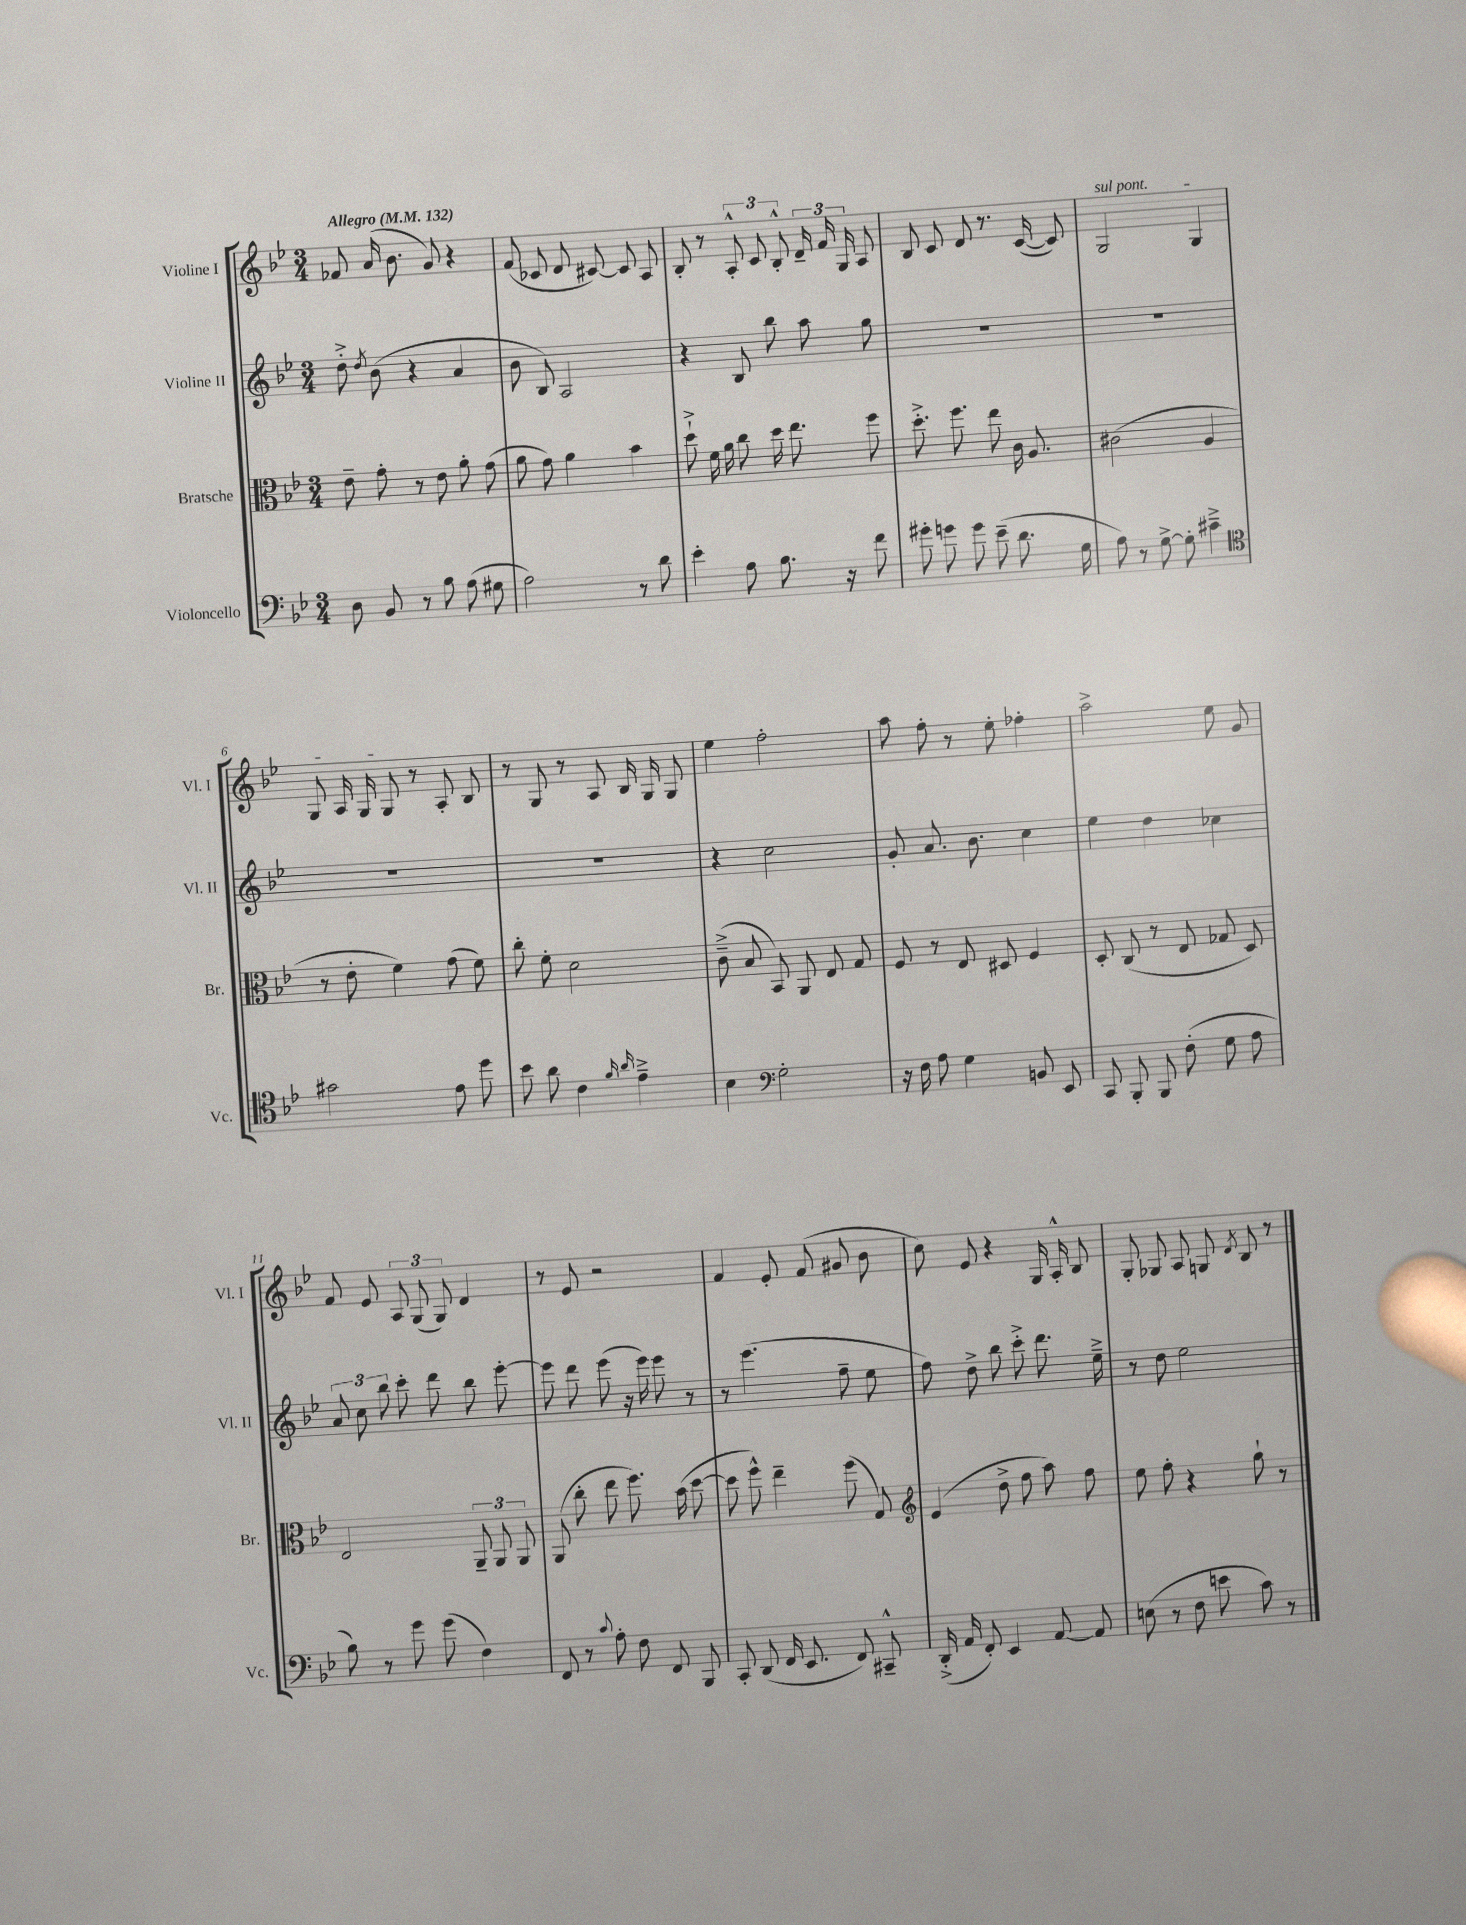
<<
\new StaffGroup <<
\new Staff = "s0" \with { instrumentName = "Violine I" shortInstrumentName = "Vl. I" } {
    \clef treble \key bes \major \numericTimeSignature \time 3/4 \tempo "Allegro" 4 = 132
    \autoBeamOff fes'8 a'16( bes'8. g'8) r4 |
    f'8( ces'8 d'8 cis'8~) cis'8 a8 |
    bes8-. r8 \tuplet 3/2 { a8-.-^ c'8 bes8-.-^ } \tuplet 3/2 { d'16-- f'16 g16 } a8 |
    bes8 c'8 d'8 r8. c'16~( c'8) |
    \once \override TextSpanner.bound-details.left.text = \markup { \italic "sul pont." } g2\startTextSpan g4 |
    g8 a16 g16 g8\stopTextSpan r8 a8-. bes8 |
    r8 g8 r8 a8 bes16 g16 g8 |
    ees''4 f''2-. |
    a''8 f''8-. r8 ees''8-. fes''4-. |
    a''2-> ees''8 g'8 |
    f'8 ees'8 \tuplet 3/2 { a8 g8( g8) } d'4 |
    r8 ees'8 r2 |
    f'4 ees'8-. f'8( gis'8 bes'8 |
    c''8) ees'8 r4 g16 a16-.-^ bes8 |
    g8-. ges8 a8 g8 \acciaccatura { d'8 } bes8 r8 \bar "|." |
}
\new Staff = "s1" \with { instrumentName = "Violine II" shortInstrumentName = "Vl. II" } {
    \clef treble \key bes \major \numericTimeSignature \time 3/4
    \autoBeamOff d''8-.-> \acciaccatura { d''8 } bes'8( r4 a'4 |
    bes'8 bes8) a2 |
    r4 bes8 bes''8 a''8 g''8 |
    R2. |
    R2. |
    R2. |
    R2. |
    r4 c''2 |
    g'8-. a'8. bes'8. c''4 |
    ees''4 d''4 ces''4 |
    \tuplet 3/2 { a'8 c''8 bes''8 } c'''8-. d'''8 bes''8 ees'''8~-. |
    ees'''8 d'''8 ees'''8( r16 ees'''16) ees'''8 r8 |
    r8 ees'''4.( f''8-- ees''8 |
    f''8) d''8-> bes''8 c'''8-.-> d'''8. ees''16---> |
    r8 d''8 ees''2 \bar "|." |
}
\new Staff = "s2" \with { instrumentName = "Bratsche" shortInstrumentName = "Br." } {
    \clef alto \key bes \major \numericTimeSignature \time 3/4
    \autoBeamOff ees'8-- g'8-. r8 ees'8 a'8-. g'8( |
    a'8 g'8) a'4 bes'4 |
    d''8-!-> f'16 a'16 c''8 d''16 ees''8. f''8 |
    d''8.-.-> f''8. ees''8 c'16 a8. |
    cis'2( a4 |
    r8 ees'8-. f'4) g'8( f'8) |
    c''8-. f'8-. d'2 |
    c'8--->( bes8 bes,8) a,8 ees8 g8 |
    f8 r8 ees8 dis8 f4 |
    d8-. c8( r8 ees8 ges8 d8) |
    ees2 \tuplet 3/2 { a,8-- a,8 a,8 } |
    a,8( c''8-. ees''8 f''8.) bes'16( d''8~ |
    d''8 f''8-^) ees''4-- f''8( g8) |
    \clef treble ees'4( d''8-> f''8 a''8) f''8 |
    ees''8 f''8-. r4 g''8-! r8 \bar "|." |
}
\new Staff = "s3" \with { instrumentName = "Violoncello" shortInstrumentName = "Vc." } {
    \clef bass \key bes \major \numericTimeSignature \time 3/4
    \autoBeamOff d8 bes,8 r8 bes8 a8( gis8 |
    a2) r8 d'8 |
    ees'4-. a8 bes8. r16 f'8 |
    gis'8-. g'8 g'8 ees'8--( d'8. g16 |
    a8) r8 g8~-> g8-. cis'4---> |
    \clef tenor gis'2 ees'8 d''8 |
    bes'8 a'8 c'4 \grace { f'16 a'16 } ees'4---> |
    bes4 \clef bass g2-. |
    r16 f16 a8 g4 b,8 ees,8 |
    c,8 bes,,8-. bes,,8 f8-.( g8 a8 |
    bes8) r8 g'8 g'8( f4) |
    f,8 r8 \appoggiatura { c'8 } a8-. f8 f,8 bes,,8 |
    c,8-. d,8( f,16 ees,8. f,8) cis,8---^ |
    d,16-.->( a,16 f,8-.) ees,4 a,8~ a,8 |
    e8( r8 f8 e'8 c'8) r8 \bar "|." |
}
>>
>>
